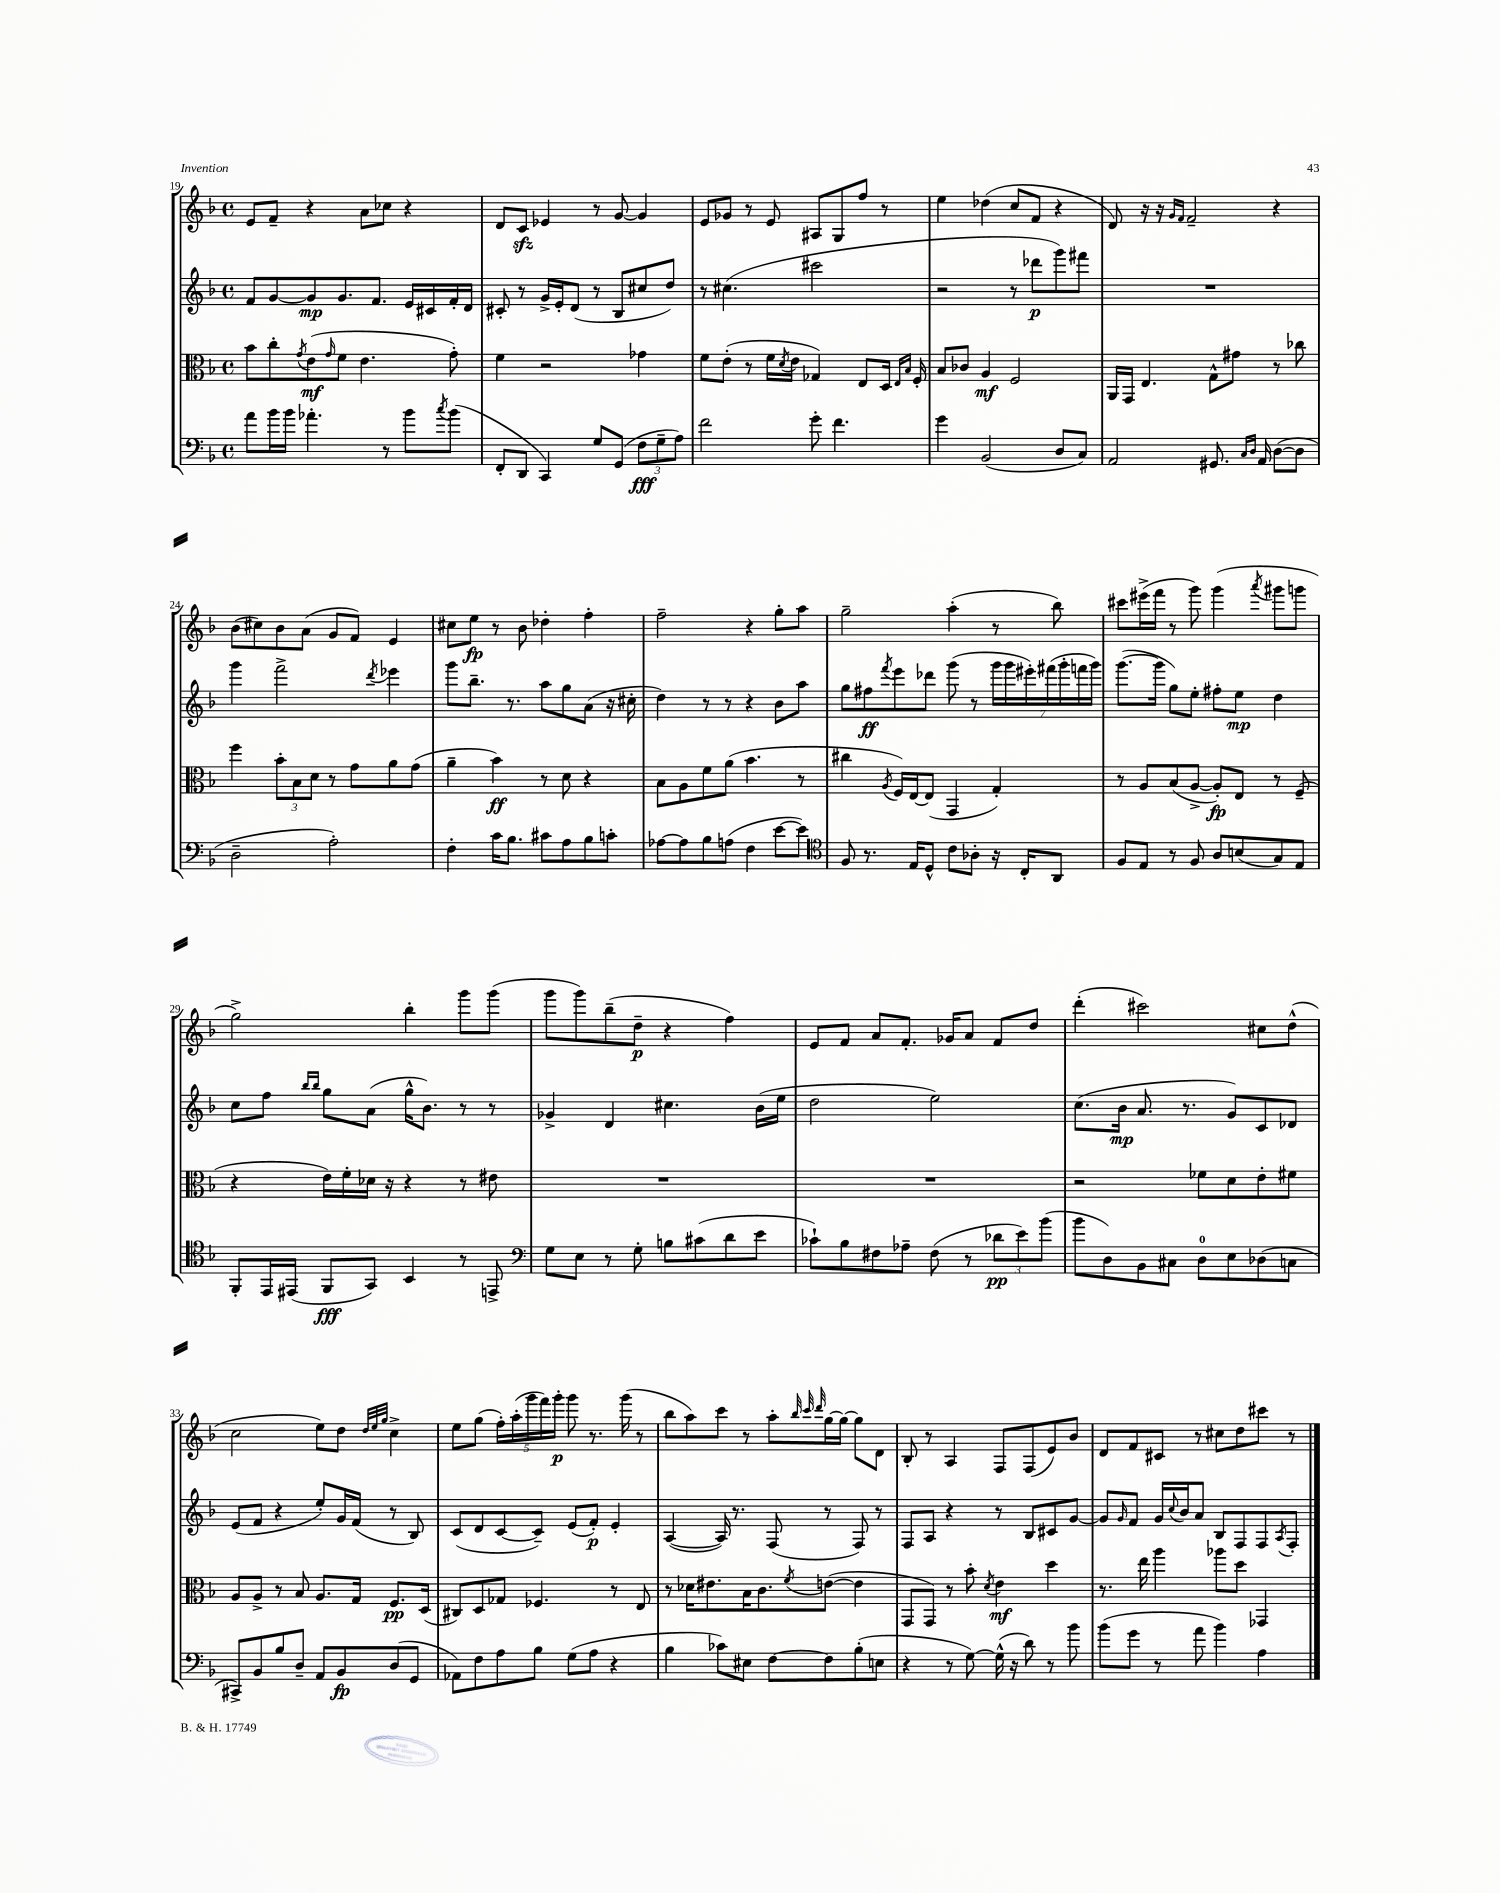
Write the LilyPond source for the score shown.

<<
\new StaffGroup <<
\new Staff = "s0" {
    \clef treble \key f \major \defaultTimeSignature \time 4/4
    e'8 f'8-- r4 a'8 ces''8 r4 |
    d'8 c'8\sfz ees'4 r8 g'8~ g'4 |
    e'8 ges'8 r8 e'8 ais8 g8 f''8 r8 |
    e''4 des''4( c''8 f'8 r4 |
    d'8) r16 r16 \grace { g'16 f'16 } f'2-- r4 |
    bes'8( cis''8) bes'8 a'8( g'8 f'8) e'4 |
    cis''8 e''8\fp r8 bes'8 des''4-. f''4-. |
    f''2-- r4 g''8-. a''8 |
    g''2-- a''4-.( r8 bes''8) |
    cis'''8 eis'''16->( f'''16 r8 g'''8) g'''4( \acciaccatura { a'''8 } gis'''8 g'''8 |
    g''2->) bes''4-. g'''8 g'''8( |
    g'''8 g'''8) bes''8--( d''8--\p r4 f''4) |
    e'8 f'8 a'8 f'8.-. ges'16 a'8 f'8 d''8 |
    d'''4-.( cis'''2) cis''8 d''8-^( |
    c''2 e''8) d''8 \grace { d''32 e''32 g''32 } c''4-> |
    e''8 g''8( \tuplet 5/4 { f''16-.) a''16-.( g'''16 f'''16) g'''16-.\p } g'''8 r8. g'''16( r8 |
    bes''8 a''8) c'''8 r8 a''8-. \grace { bes''32 c'''32 d'''32 } g''16~ g''16~ g''8 d'8 |
    bes8-. r8 a4 f8 f8( e'8) bes'8 |
    d'8 f'8 cis'8 r8 cis''8 d''8 cis'''8 r8 \bar "|." |
}
\new Staff = "s1" {
    \clef treble \key f \major \defaultTimeSignature \time 4/4
    f'8 g'8~ g'8\mp g'8. f'8. e'16 cis'16 f'16-. d'16 |
    cis'8-. r8 g'16-> e'16-. d'8( r8 bes8 cis''8 d''8) |
    r8 cis''4.( cis'''2 |
    r2 r8 des'''8\p g'''8) fis'''8 |
    R1 |
    g'''4 f'''2-> \acciaccatura { d'''8 } ees'''4 |
    g'''8 bes''8.-- r8. a''8 g''8 a'8( r16 cis''16-. |
    d''4) r8 r8 r4 bes'8 a''8 |
    g''8 fis''8\ff \acciaccatura { f'''8 } e'''8 des'''8 g'''8( r8 \tuplet 7/4 { g'''16 g'''16 eis'''16-.) fis'''16( g'''16-. f'''16 g'''16) } |
    g'''8.~( g'''16 g''8) e''8-. fis''8-. e''8\mp d''4 |
    c''8 f''8 \grace { bes''16 bes''16 } g''8 a'8( g''16-^ bes'8.) r8 r8 |
    ges'4-> d'4 cis''4. bes'16( e''16 |
    d''2 e''2) |
    c''8.( bes'16\mp a'8. r8. g'8) c'8 des'8 |
    e'8( f'8 r4 e''8-.) g'16 f'16( r8 bes8) |
    c'8( d'8 c'8~ c'8--) e'8( f'8-.\p) e'4-. |
    a4~( a16) r8. f8( r8 f8) r8 |
    f8 a8 r4 r8 bes8 cis'8 g'8~ |
    g'8 \grace { g'16 } f'8 g'16 \appoggiatura { c''8 } bes'16 a'8 bes8 f8 f8 \acciaccatura { a8 } f8-. \bar "|." |
}
\new Staff = "s2" {
    \clef alto \key f \major \defaultTimeSignature \time 4/4
    bes'8 c''8-. \acciaccatura { g'8 } e'8\mf( \grace { g'16 } f'8 e'4. g'8-.) |
    f'4 r2 ges'4 |
    f'8 e'8-.( r8 f'16 \acciaccatura { d'8 } e'16 ges4) e8 d16 \grace { e16 bes16 } f16-. |
    bes8 ces'8 a4\mf f2 |
    a,16 g,16 e4. g8-^ gis'8 r8 ces''8 |
    f''4 \tuplet 3/2 { bes'8-. bes8 d'8 } r8 g'8 a'8 g'8( |
    a'4-- bes'4\ff) r8 d'8 r4 |
    bes8 a8 f'8 a'8( bes'4. r8 |
    cis''4 \acciaccatura { a8 } f16) e16~ e8( g,4 g4-.) |
    r8 a8 bes8( a8~-> a8-.\fp) e8 r8 f8--( |
    r4 e'16) f'16-. des'16 r16 r4 r8 eis'8 |
    R1 |
    R1 |
    r2 fes'8 d'8 e'8-. fis'8 |
    a8 a8-> r8 bes8 a8. g16 f8.\pp d16( |
    cis8) d8 ges8 fes4. r8 e8 |
    r8 des'16 eis'8. bes16 c'8. \acciaccatura { f'8 } e'8~( e'4 |
    g,8 g,8) r8 bes'8-. \acciaccatura { d'8 } e'4\mf d''4 |
    r8. e''16 a''4 aes''8 d''8 ges,4 \bar "|." |
}
\new Staff = "s3" {
    \clef bass \key f \major \defaultTimeSignature \time 4/4
    a'8 bes'16 bes'16 aes'4.-. r8 bes'8 \acciaccatura { c''8 } bes'8( |
    f,8-. d,8 c,4) g8 g,8( \tuplet 3/2 { f8\fff g8-- a8) } |
    f'2 g'8-. f'4. |
    g'4 bes,2( d8 c8) |
    a,2 gis,8. \grace { c16 d16 } a,16 d8~( d8 |
    d2-- a2-.) |
    f4-. c'16 bes8. cis'8 a8 bes8 c'8-. |
    aes8~ aes8 bes8 a8( f4 e'8~ e'8) |
    \clef tenor f8 r8. e16 d8-^ c'8 aes8-. r16 c16-. a,8 |
    f8 e8 r8 f8 a8 b8( g8) e8 |
    f,8-. e,16 eis,16( f,8\fff g,8) bes,4 r8 e,8-> |
    \clef bass g8 e8 r8 g8-. b8 cis'8( d'8 e'8 |
    ces'8-!) bes8 fis8 aes8-- fis8( r8 \tuplet 3/2 { des'8\pp e'8) bes'8( } |
    bes'8 d8) bes,8 cis8 d8-0 e8 des8( c8 |
    cis,8->) bes,8 bes8 d8-- a,8 bes,8\fp d8( g,8 |
    aes,8) f8 a8 bes8 g8( a8 r4 |
    bes4 ces'8) eis8 f8~ f8 bes8-.( e8 |
    r4 r8 g8~) g16-^( r16 d'8) r8 bes'8 |
    bes'8( g'8 r8 a'8 bes'4) a4 \bar "|." |
}
>>
>>
\layout { \context { \Score currentBarNumber = #19 } }
